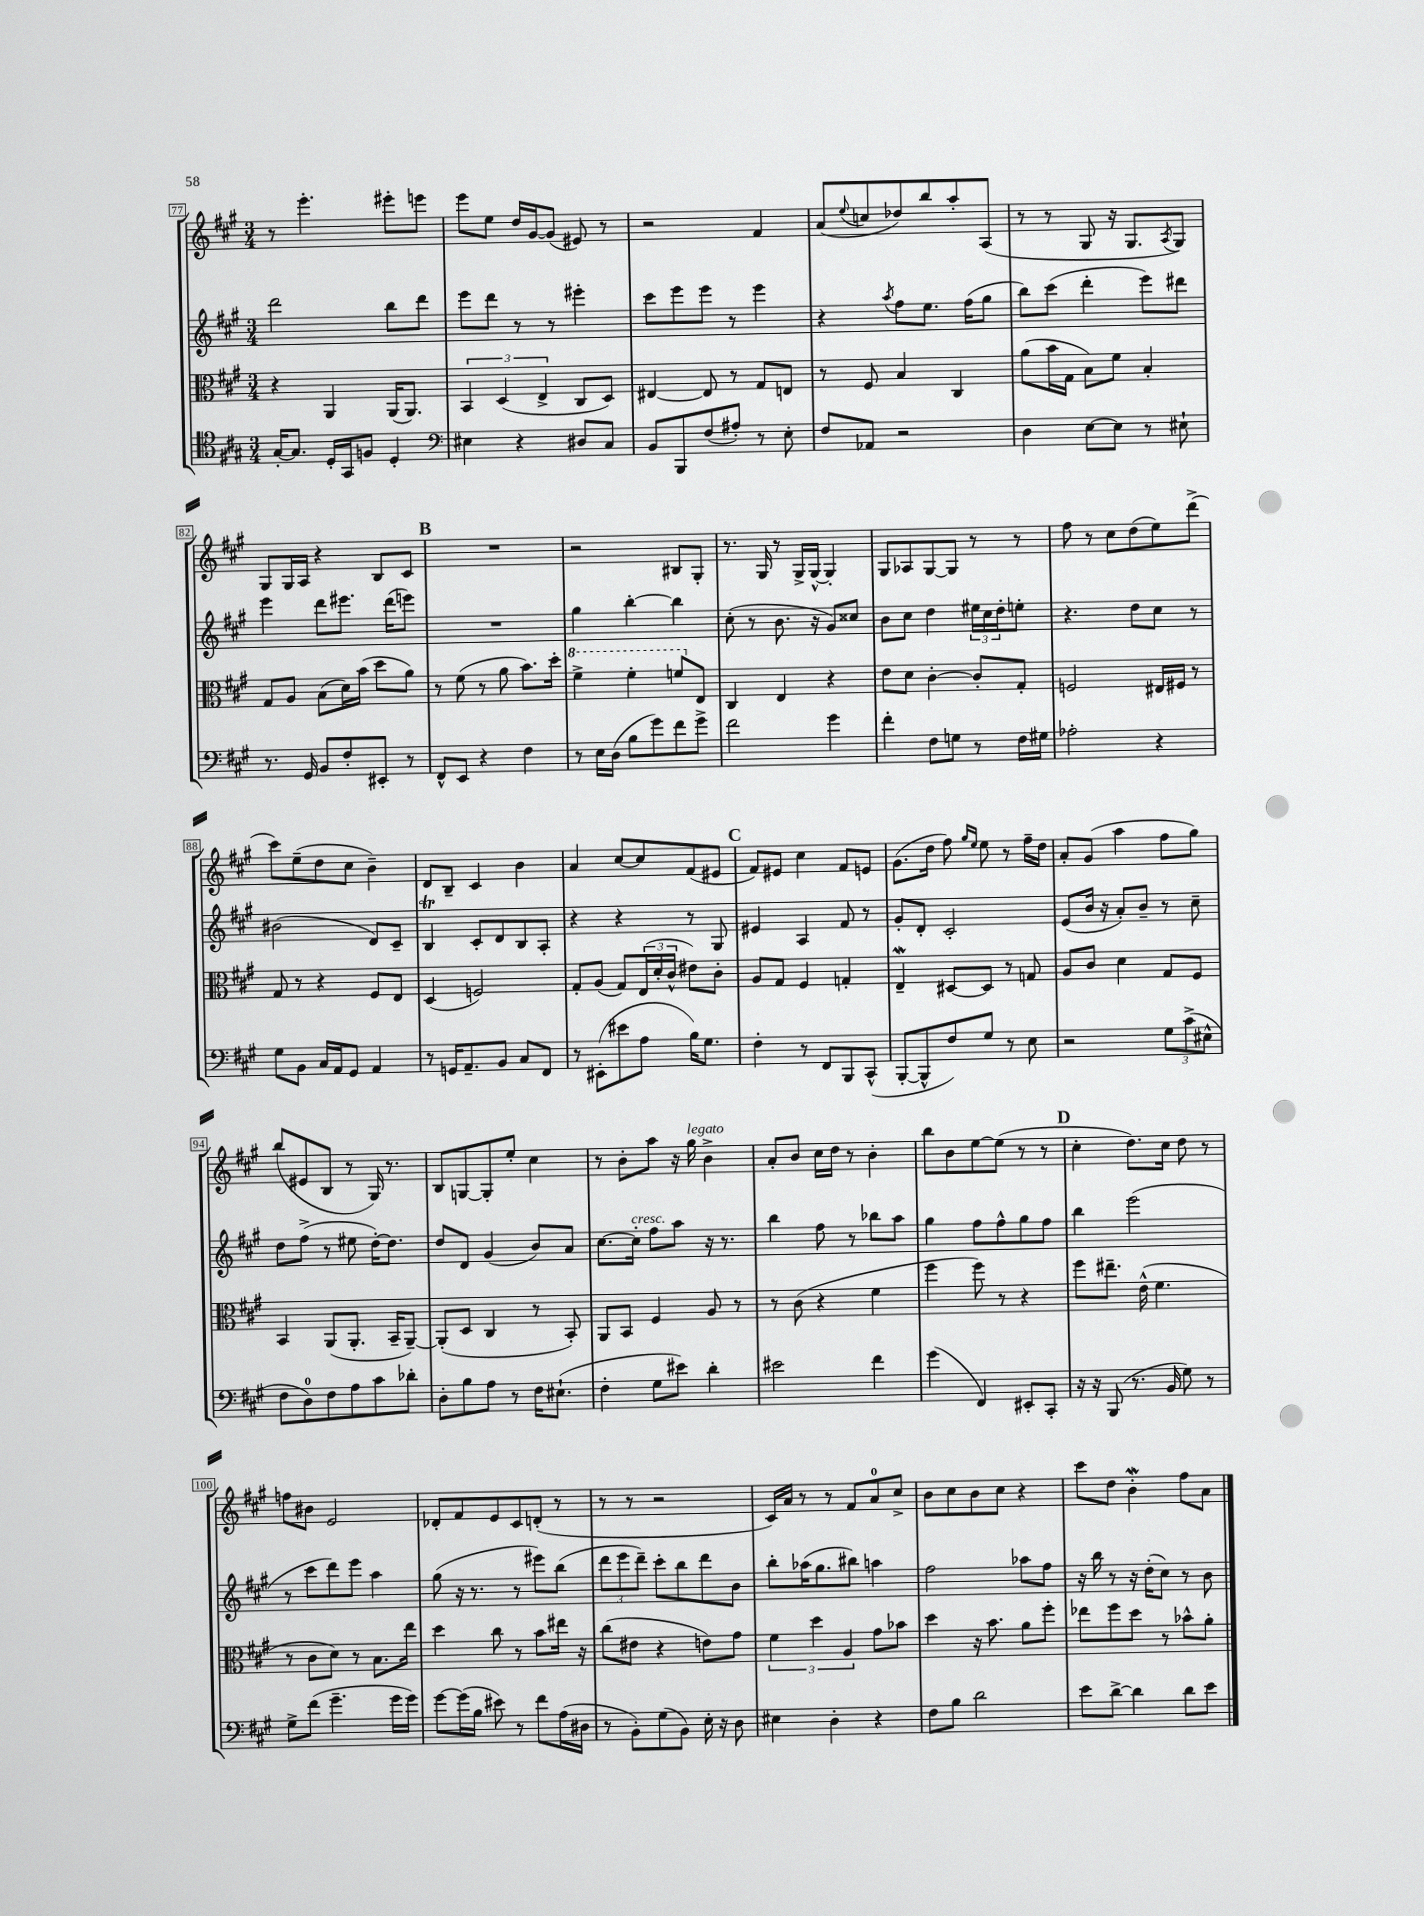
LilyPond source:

<<
\new StaffGroup <<
\new Staff = "s0" {
    \clef treble \key a \major \numericTimeSignature \time 3/4
    r8 e'''4.-. eis'''8-. e'''8 |
    e'''8 e''8 d''16 gis'16~ gis'8( eis'8) r8 |
    r2 fis'4 |
    a'8( \appoggiatura { e''8 } c''8 des''8) b''8 a''8-. a8( |
    r8 r8 gis8 r16 gis8. \acciaccatura { a8 } gis8) |
    gis8 gis16 a16 r4 b8 cis'8 |
    \mark \markup { \bold "B" } R2. |
    r2 bis8 gis8-. |
    r8. gis16 r8 gis16-> gis16~-^ gis4-. |
    gis8 aes8 gis8~ gis8 r8 r8 |
    fis''8 r8 cis''8 d''8( e''8) d'''8->( |
    cis'''8) e''8--( d''8 cis''8 b'4--) |
    d'8 b8-- cis'4 b'4 |
    a'4 cis''8~ cis''8 fis'8( eis'8 |
    \mark \markup { \bold "C" } fis'8) eis'8 cis''4 fis'8 e'8 |
    gis'8.( d''16 fis''8) \grace { gis''16 e''16 } e''8 r8 fis''16-- d''16 |
    a'8-. gis'8( a''4 fis''8 gis''8) |
    b''8( eis'8 b8 r8 gis16) r8. |
    b8 g8~ g8-. e''8-. cis''4 |
    r8 b'8-. a''8 r16 gis''16^\markup { \italic "legato" } b'4-> |
    a'8-. b'8 cis''16 d''16 r8 b'4-. |
    b''8 b'8 e''8~ e''8( r8 r8 |
    \mark \markup { \bold "D" } cis''4-. d''8.) cis''16 d''8 r8 |
    f''8 bis'8 e'2 |
    des'8-. fis'8 e'8 cis'8 d'8-.( r8 |
    r8 r8 r2 |
    cis'16) a'16 r8 r8 fis'8 a'8-0 cis''8-> |
    b'8 cis''8 b'8 cis''8 r4 |
    cis'''8 d''8 b'4-.\mordent fis''8 a'8 \bar "|." |
}
\new Staff = "s1" {
    \clef treble \key a \major \numericTimeSignature \time 3/4
    d'''2 b''8 d'''8 |
    e'''8 d'''8 r8 r8 eis'''4-. |
    cis'''8 e'''8 e'''8 r8 e'''4 |
    r4 \acciaccatura { a''8 } fis''8 e''8. fis''16( gis''8 |
    b''8) cis'''8( d'''4-. e'''8) dis'''8 |
    e'''4 d'''8 eis'''8. d'''16( e'''8) |
    \mark \markup { \bold "B" } R2. |
    gis''4 b''4~-. b''4 |
    cis''8-.( r8 b'8. r16 gis'8) cisis''8 |
    b'8 cis''8 d''4 \tuplet 3/2 { eis''16 cis''16 d''16-. } e''8-. |
    r4. d''8 cis''8 r8 |
    bis'2( d'8) cis'8-- |
    b4\trill cis'8-. d'8 b8 a8-. |
    r4 r4 r8 gis8 |
    \mark \markup { \bold "C" } eis'4 a4 fis'8 r8 |
    gis'8-. d'8-. cis'2-. |
    e'8( b'16 r16 a'8-.) b'8-- r8 cis''8-- |
    d''8 fis''8->( r8 eis''8 d''16~-.) d''8. |
    d''8 d'8 gis'4( b'8) a'8 |
    cis''8.~ cis''16-.^\markup { \italic "cresc." } fis''8 a''8 r16 r8. |
    b''4 fis''8 r8 bes''8 a''8 |
    gis''4 fis''8 fis''8-^ gis''8 fis''8 |
    \mark \markup { \bold "D" } b''4 e'''2( |
    r8 cis'''8 d'''8) e'''8 a''4 |
    gis''8( r16 r8. r8 eis'''8) b''8( |
    \tuplet 3/2 { d'''8 e'''8 d'''8--) } cis'''8-. b''8 d'''8 b'8 |
    b''8-. aes''16( gis''8. bis''8) a''4 |
    fis''2 aes''8 fis''8 |
    r16 b''16 r8 r16 d''16-.( cis''8) r8 b'8 \bar "|." |
}
\new Staff = "s2" {
    \clef alto \key a \major \numericTimeSignature \time 3/4
    r4 a,4 a,16( a,8.) |
    \tuplet 3/2 { b,4 d4( e4-> } cis8 d8) |
    eis4~ eis8 r8 gis8 e8 |
    r8 fis8 b4 cis4 |
    a'8( b'16 gis16 b8) fis'8 b4-. |
    gis8 a8 b8( d'16) b'16( d''8 a'8) |
    \mark \markup { \bold "B" } r8 fis'8( r8 a'8 b'8.) d''16-. |
    \ottava #1 fis''4-> fis''4-. f''8 \ottava #0 e8 |
    cis4 e4 r4 |
    e'8 d'8 cis'4~-. cis'8-. gis8-. |
    f2 eis16 fis16 r8 |
    gis8 r8 r4 fis8 e8 |
    d4( f2) |
    gis8-. a8( gis8) \tuplet 3/2 { e16( d'16-. cis'16-^ } eis'8) cis'8-. |
    \mark \markup { \bold "C" } a8 gis8 fis4 g4-. |
    e4--\mordent dis8~ dis8 r8 g8 |
    a8 cis'8 d'4 gis8 fis8 |
    b,4 a,8( a,8.-. b,16-- a,8~--) |
    a,8-.( d8 cis4 r8 b,8-.) |
    a,8 b,8 fis4 a8 r8 |
    r8 cis'8( r4 fis'4 |
    fis''4 fis''8) r8 r4 |
    \mark \markup { \bold "D" } fis''8 eis''8.-- e'16-^( fis'4. |
    r8 cis'8 d'8) r8 b8. e''16 |
    d''4 cis''8 r8 b'8 eis''16 r16 |
    cis''8( eis'8 r4 e'8) gis'8 |
    \tuplet 3/2 { fis'4 d''4 a4 } gis'8 bes'8 |
    d''4 r16 b'8. a'8 fis''8-. |
    ees''8 fis''8 d''8 r8 bes'8-^ a'8-. \bar "|." |
}
\new Staff = "s3" {
    \clef tenor \key a \major \numericTimeSignature \time 3/4
    gis16~-. gis8. d16-. gis,16 f8 d4-. |
    \clef bass eis4 r4 dis8 cis8 |
    b,8 b,,8 fis8( ais8-.) r8 e8-. |
    fis8 aes,8 r2 |
    d4 e8~ e8 r8 eis8-! |
    r8. gis,16 b,8 fis8-. eis,8-. r8 |
    \mark \markup { \bold "B" } fis,8-^ e,8 r4 fis4 |
    r8 e16 d16( b8 gis'8) fis'8 gis'8-> |
    fis'2 gis'4 |
    fis'4-. fis8 g8 r8 fis16 gis16 |
    aes2-. r4 |
    gis8 b,8 cis16 a,16 gis,8 a,4 |
    r8 g,16 a,8.-- b,8 cis8 fis,8 |
    r8 eis,8-.( eis'8 a8 b16) gis8. |
    \mark \markup { \bold "C" } fis4-. r8 fis,8 b,,8 cis,8-^( |
    b,,8~-. b,,8-^ fis8) gis8 r8 e8 |
    r2 \tuplet 3/2 { gis8 cis'8->( eis8-^ } |
    fis8 d8-0) fis8 a8 cis'8 des'8-. |
    d8-. b8 a8 r8 fis16 eis8.-!( |
    fis4-. gis8 eis'8) d'4-. |
    eis'2 fis'4 |
    gis'4( fis,4) eis,8-. cis,8-. |
    \mark \markup { \bold "D" } r16 r16 b,,8( r8. b,16 gis8) r8 |
    gis8-> fis'8( gis'4.-- gis'16 gis'16) |
    gis'8~ gis'16( b16 eis'8) r8 fis'8 a16( dis16 |
    r8 b,8-.) gis8( b,8) e16-. r16 d8 |
    eis4 d4-. r4 |
    fis8 b8 d'2 |
    e'8 d'8~-> d'4 d'8 e'8 \bar "|." |
}
>>
>>
\layout { \context { \Score currentBarNumber = #77 \override BarNumber.stencil = #(make-stencil-boxer 0.1 0.3 ly:text-interface::print) } }
